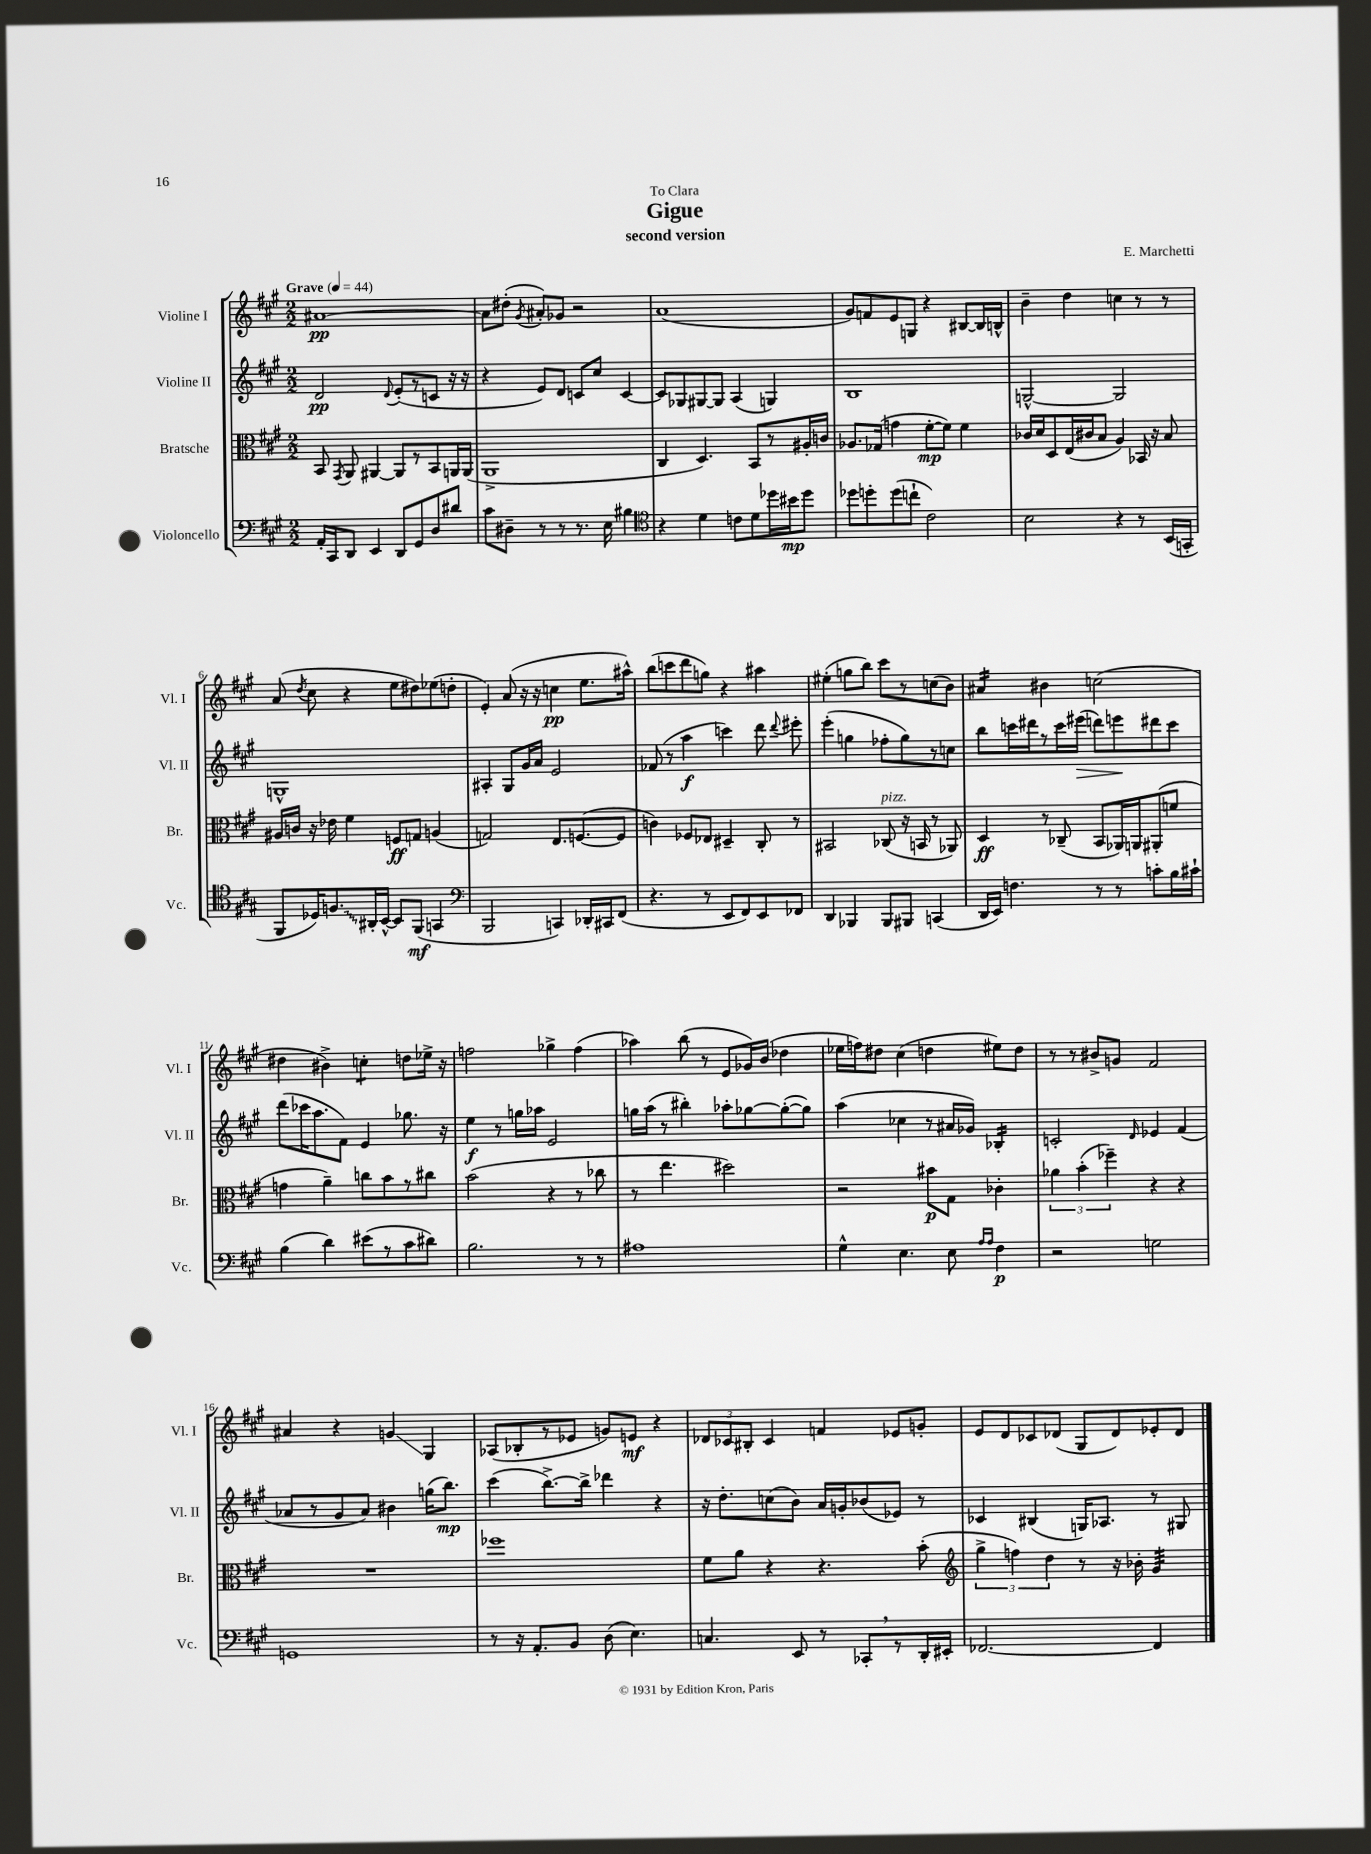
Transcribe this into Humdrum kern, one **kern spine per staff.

**kern	**kern	**kern	**kern
*staff4	*staff3	*staff2	*staff1
*clefF4	*clefC3	*clefG2	*clefG2
*k[f#c#g#]	*k[f#c#g#]	*k[f#c#g#]	*k[f#c#g#]
*M2/2	*M2/2	*M2/2	*M2/2
*MM44	*MM44	*MM44	*MM44
16AA'	8BB	2d	[1a#
16CC#	.	.	.
.	8qGG#	.	.
8DD	8AA	.	.
4EE	[4AA#	.	.
.	.	8qqd	.
8DD	8AA#]	(8e'	.
8GG#	8r	8r	.
8D	8BB	8c	.
8d#	16AA	16r	.
.	(16AA	16r	.
=	=	=	=
8c#	1AA^	4r	8a#]
8D#~	.	.	(8dd#'
.	.	.	8qg#
8r	.	8e)	8a#')
8r	.	8d	8g-
8.r	.	8c	2r
.	.	8cc#	.
16E	.	.	.
4B#	.	[4c	.
=	=	=	=
*clefC4	*	*	*
4r	4C#	8c]	(1a
.	.	8G-	.
4d	4.D)	[8G#	.
.	.	8G#]	.
8c	.	(4A	.
8d	8BB	.	.
16dd-	8r	4G)	.
16b#	.	.	.
8dd-	16A#'	.	.
.	16c	.	.
=	=	=	=
8dd-	8.A-	1B	8g#)
8dd'	.	.	8f
.	(16G-	.	.
(8dd	4g	.	8e
8cc`	.	.	8G
2c#)	[8f#'	.	4r
.	8f#])	.	.
.	4f#	.	[8B#
.	.	.	16B#]
.	.	.	16B^^
=	=	=	=
2B	16c-	[2G^^	4b~
.	16d	.	.
.	8D	.	.
.	(16E	.	4dd
.	16c#	.	.
.	8B	.	.
4r	4A)	2G]	4cc
8r	16BB-	.	8r
.	16r	.	.
(16BB	8B	.	8r
16GG'	.	.	.
=	=	=	=
8FF#	16A#	1G^^	(8a
.	16c	.	.
.	.	.	8qdd
16D-)	16r	.	8cc#
8.F	16e-	.	.
.	4f#	.	4r
16AA#'	.	.	.
[16BB^^	.	.	.
8BB]	8F	.	8ee
(8FF#	8G	.	8dd#)
4GG	(4A	.	(8ee-
.	.	.	8dd'
=	=	=	=
*clefF4	*	*	*
2BBB	2G)	4A#'	4e')
.	.	8G#	(8a
.	.	16g#	16r
.	.	16a	16r
4CC)	8.E	2e	4cc
.	([8.F	.	.
16DD-'	.	.	8.ee
16CC#	.	.	.
(8FF#	8F]	.	.
.	.	.	16aa#^^)
=	=	=	=
4.r	4c)	(8f-	(8bb
.	.	8r	8ccc
.	8F-	4aa	8ddd
8r	8E-	.	8gg)
8EE	4D#~	4ccc)	4r
8FF#)	.	.	.
8EE	8C#'	8ddd	4aa#
.	.	8qqddd	.
8FF-	8r	8eee#'	.
=	=	=	=
4DD	2BB#	(4eee'	(4ee#'
4BBB-	.	4gg	8gg
.	.	.	8bb)
8BBB-	(8C-	8ff-'	8ccc#
8BBB#	16r	8gg)	8r
.	16BB	.	.
(4CC	8r	8r	(8cc
.	8AA-)	8cc	8b)
=	=	=	=
16DD	4D	8bb	4a#
16EE)	.	.	.
4.F	.	16ccc	.
.	.	16ddd#	.
.	8r	8r	4b#
.	(8C-~	16ccc	.
.	.	(16eee#	.
8r	8BB	8ddd)	(2cc
8r	16AA-)	8eee	.
.	16AA	.	.
8c'	(8AA#'	8ddd#	.
16B	8f	8ccc	.
16c#`	.	.	.
=	=	=	=
(4B	4g	(8ddd	4dd#
.	.	16ccc-	.
.	.	8.aa	.
4d)	4a~)	.	4b#^)
.	.	8f#)	.
(8e#	8cc	4e	4cc'
8r	8b	.	.
8c#	8r	8.gg-	8dd
8d#)	8cc#	.	16ee-^
.	.	16r	16r
=	=	=	=
2.B	(2b	4ee	2ff
.	.	8r	.
.	.	16gg	.
.	.	16aa-	.
.	4r	2e	4gg-^
8r	8r	.	(4ff
8r	8cc-	.	.
=	=	=	=
1A#	8r	16gg	4aa-)
.	.	(16aa	.
.	4.ee	8r	.
.	.	4bb#')	(8bb
.	.	.	8r
.	2dd#)	8aa-'	8e
.	.	[8gg-	16g-)
.	.	.	(16b
.	.	(8gg-'_	4dd-
.	.	8gg-])	.
=	=	=	=
4G#^^	2r	(4aa	16ee-
.	.	.	16ff)
.	.	.	8dd#
4.E	.	4cc-	(4cc#
.	8b#	8r	4dd
8E	8G#	16a#	.
.	.	16g-)	.
16qqA	.	.	.
16qqA	.	.	.
4F#	4c-'	4B-'	8ee#)
.	.	.	8dd
=	=	=	=
2r	6a-	2c'	8r
.	.	.	8r
.	(6b'	.	.
.	.	.	8b#^
.	6ff-~)	.	.
.	.	.	8g
.	.	16qqd	.
2G	4r	4e-	2f#
.	4r	(4f#	.
=	=	=	=
1GG	1r	8a-	4a#
.	.	8r	.
.	.	8g#	4r
.	.	8a-)	.
.	.	4b#	4g
.	.	(16gg	4G#
.	.	8.bb)	.
=	=	=	=
8r	1ff-	(4ccc#	(8A-
16r	.	.	8B-'
8.AA'	.	.	.
.	.	[8.bb^)	8r
8BB	.	.	8e-
.	.	16bb^]	.
(8D	.	4ddd-	8g)
4.E)	.	.	8e
.	.	4r	4r
=	=	=	=
4.C	8f#	16r	12d-
.	.	8.dd'	.
.	.	.	12c-
.	8a	.	.
.	.	.	12B#'
.	4r	(8cc	4c-
8EE	.	8b)	.
8r	4.r	16a	4f
.	.	16g'	.
8CC-'	.	(8b-	.
8r	.	8e-)	8e-
16DD'	(8b'	8r	8g'
16EE#'	.	.	.
=	=	=	=
*	*clefG2	*	*
[2.FF-	6gg#^	4c-	8e
.	.	.	8d
.	6ff)	.	.
.	.	(4B#	8c-
.	6dd	.	.
.	.	.	(8d-
.	8r	16G)	8G#
.	.	8.A-	.
.	16r	.	8d-)
.	16b-'	.	.
4FF-]	4g#	8r	8e-'
.	.	8G#	8d-
==	==	==	==
*-	*-	*-	*-
